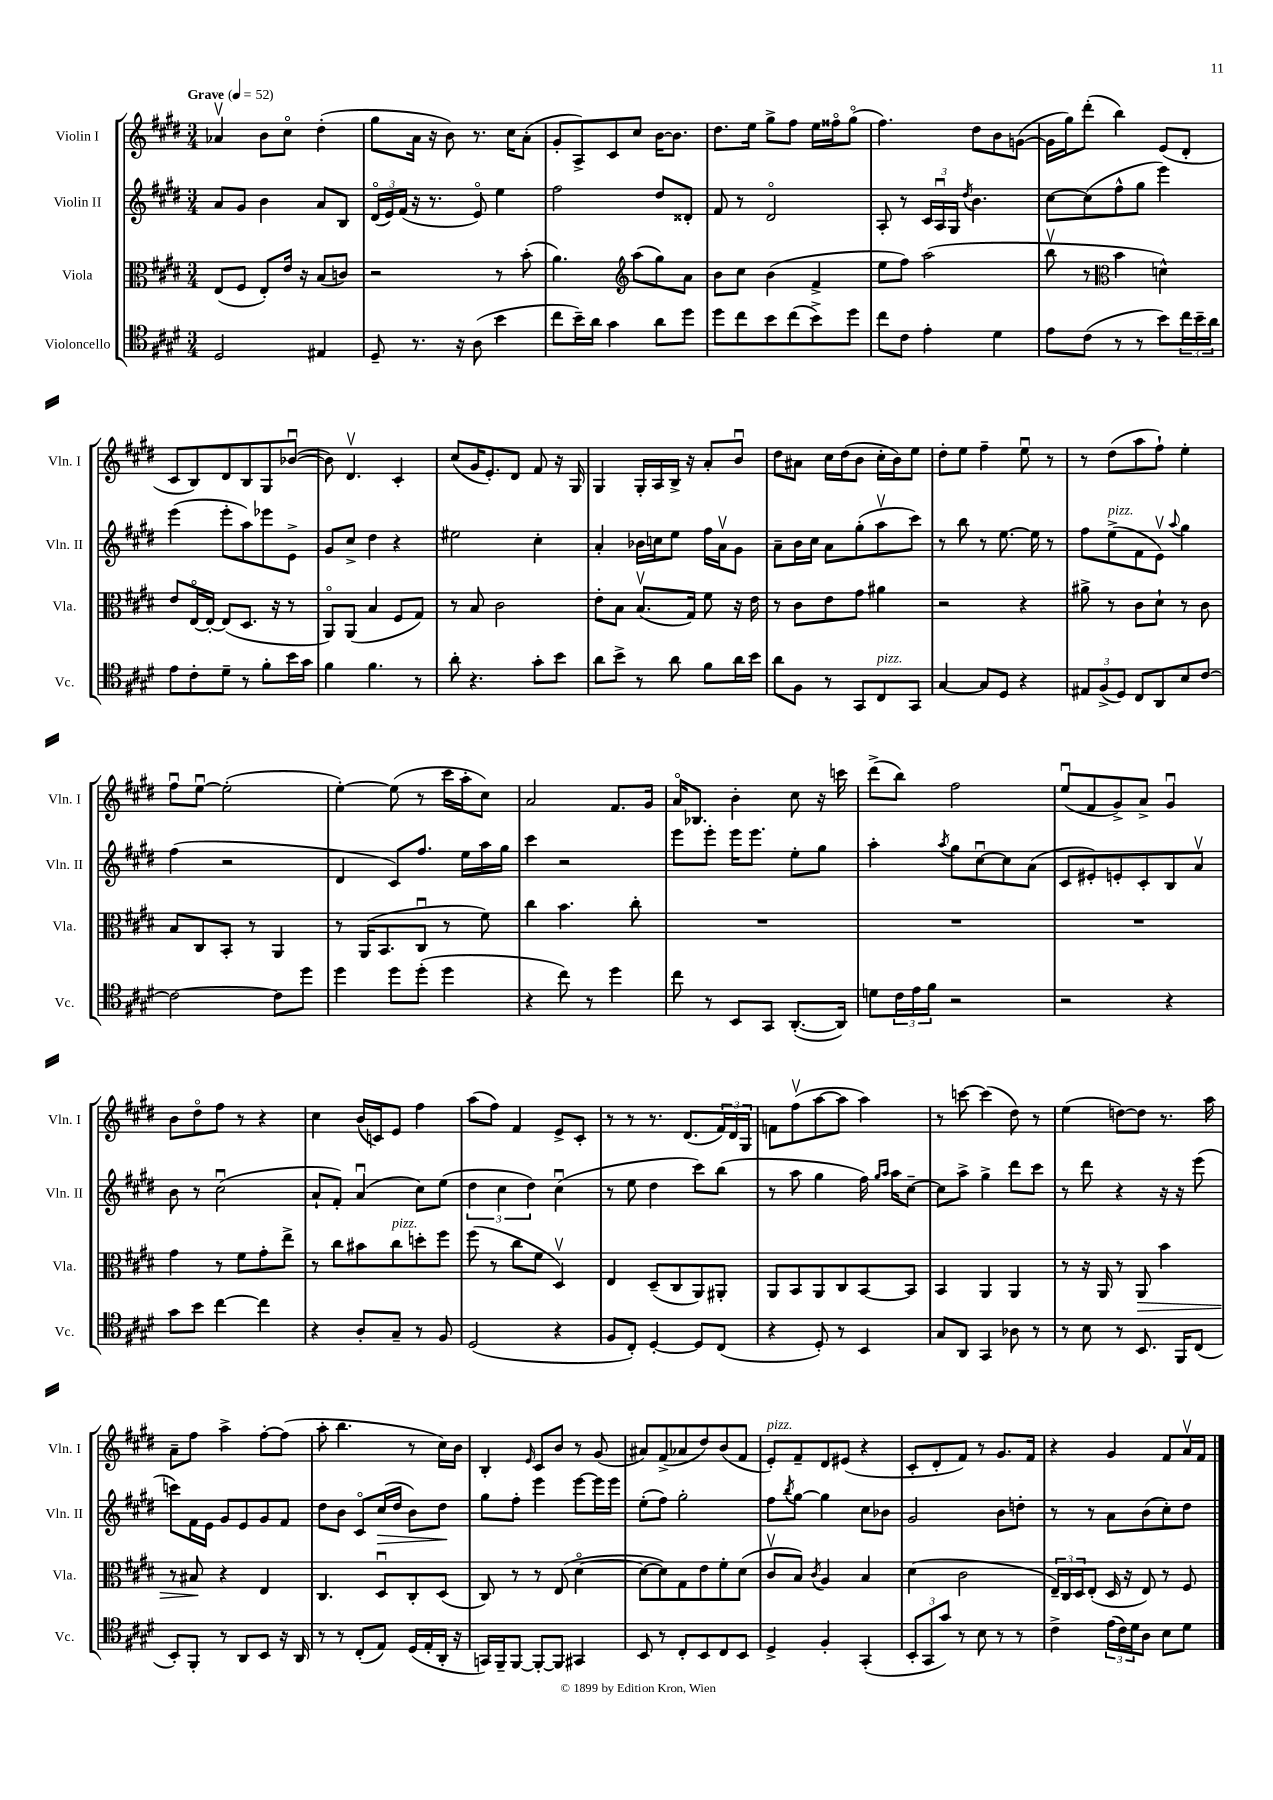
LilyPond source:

<<
\new StaffGroup <<
\new Staff = "s0" \with { instrumentName = "Violin I" shortInstrumentName = "Vln. I" } {
    \clef treble \key e \major \numericTimeSignature \time 3/4 \tempo "Grave" 4 = 52
    aes'4\upbow b'8 cis''8\flageolet dis''4-.( |
    gis''8 a'16 r16 b'8) r8. cis''16 a'8-.( |
    gis'8-. a8->) cis'8 cis''8 b'16~ b'8. |
    dis''8. e''16 gis''8-> fis''8 e''16 fisis''16\flageolet gis''8\flageolet( |
    fis''4.) dis''8 b'8 g'8~( |
    g'16 gis''16) dis'''8-.( b''4) e'8( dis'8-. |
    cis'8 b8) dis'8 b8 gis8 bes'8~\downbow( |
    bes'8) dis'4.\upbow cis'4-. |
    cis''8( gis'16 e'8.-.) dis'8 fis'8 r16 gis16 |
    gis4 gis16-. a16 b16-> r16 a'8-. b'8\downbow |
    dis''8 ais'8 cis''16 dis''16( b'8 cis''16-. b'16) e''8 |
    dis''8-. e''8 fis''4-- e''8\downbow r8 |
    r8 dis''8( a''8 fis''8-!) e''4-. |
    fis''8\downbow e''8~\downbow e''2-.( |
    e''4~-.) e''8( r8 cis'''16 a''16-. cis''8) |
    a'2 fis'8. gis'16 |
    a'16\flageolet bes8. b'4-. cis''8 r16 c'''16 |
    dis'''8->( b''8) fis''2 |
    e''8\downbow( fis'8 gis'8->) a'8-> gis'4\downbow |
    b'8 dis''8\flageolet fis''8 r8 r4 |
    cis''4 b'16( c'16) e'8 fis''4 |
    a''8( fis''8) fis'4 e'8-> cis'8-. |
    r8 r8 r8. dis'8.( \tuplet 3/2 { fis'16) dis'16 gis16 } |
    f'8 fis''8\upbow( a''8~ a''8 a''4) |
    r8 c'''8~ c'''4( dis''8) r8 |
    e''4( d''8~) d''8 r8. a''16 |
    a'8-- fis''8 a''4-> fis''8~-. fis''8( |
    a''8-. b''4. r8 cis''16) b'16 |
    b4-. \grace { e'16 } cis'8 b'8 r8 gis'8( |
    ais'8) fis'8->( aes'8 dis''8) b'8( fis'8 |
    e'8-.^\markup { \italic "pizz." }) fis'8-- dis'8 eis'8( r4 |
    cis'8-. dis'8-. fis'8) r8 gis'8. fis'16 |
    r4 gis'4 fis'8 a'16\upbow fis'16 \bar "|." |
}
\new Staff = "s1" \with { instrumentName = "Violin II" shortInstrumentName = "Vln. II" } {
    \clef treble \key e \major \numericTimeSignature \time 3/4
    a'8 gis'8 b'4 a'8 b8 |
    \tuplet 3/2 { dis'16\flageolet( e'16) fis'16( } r16 r8. e'8\flageolet) e''4 |
    fis''2 dis''8 disis'8-. |
    fis'8 r8 dis'2\flageolet |
    a8-. r8 \tuplet 3/2 { cis'16 a16\downbow gis16 } \acciaccatura { dis''8 } b'4. |
    cis''8~ cis''8( fis''8-^ gis''8 e'''4) |
    e'''4( e'''8-. a''8) ees'''8 e'8-> |
    gis'8 cis''8-> dis''4 r4 |
    eis''2 cis''4-. |
    a'4-. bes'16 c''16 e''8 fis''16 a'16\upbow gis'8 |
    a'8-- b'16 cis''16 a'8 gis''8-.( a''8\upbow cis'''8) |
    r8 b''8 r8 e''8.~ e''16 r8 |
    fis''8 e''8->^\markup { \italic "pizz." }( fis'8 e'8\upbow) \appoggiatura { a''8 } gis''4 |
    fis''4( r2 |
    dis'4 cis'8) fis''8. e''16 a''16 gis''16 |
    cis'''4 r2 |
    e'''8 e'''8-. e'''16 e'''8. e''8-. gis''8 |
    a''4-. \acciaccatura { a''8 } gis''8 cis''8~\downbow cis''8 a'8( |
    cis'8 eis'8-.) e'8-. cis'8-. b8 a'8\upbow |
    b'8 r8 cis''2\downbow( |
    a'8-! fis'8-.) a'4\downbow( cis''8) e''8( |
    \tuplet 3/2 { dis''4 cis''4 dis''4) } cis''4\downbow( |
    r8 e''8 dis''4 cis'''8) b''8( |
    r8 a''8 gis''4 fis''16) \grace { gis''16 a''16 } a''16 cis''8~-- |
    cis''8 a''8-> gis''4-> dis'''8 cis'''8 |
    r8 dis'''8 r4 r16 r16 e'''8( |
    c'''8) fis'16 e'16 gis'8 e'8 gis'8 fis'8 |
    dis''8 b'8 cis'8\flageolet cis''16\>( dis''16 b'8) dis''8\! |
    gis''8 fis''8-. e'''4 e'''8~ e'''16 e'''16 |
    e''8-.( fis''8) gis''2-. |
    fis''8 \acciaccatura { b''8 } gis''8~ gis''4 cis''8 bes'8 |
    gis'2 b'8 d''8-. |
    r8 r8 a'8 b'8( cis''8-.) dis''8 \bar "|." |
}
\new Staff = "s2" \with { instrumentName = "Viola" shortInstrumentName = "Vla." } {
    \clef alto \key e \major \numericTimeSignature \time 3/4
    e8( fis8 e8-.) e'16 r16 b8( c'8) |
    r2 r8 b'8-.( |
    a'4.) \clef treble a''8( gis''8) a'8 |
    b'8 cis''8 b'4( fis'4-> |
    e''8 fis''8) a''2( |
    b''8\upbow r8 \clef alto b'4 d'4-^) |
    e'8 e16~\flageolet e16~-. e8( dis8. r16 r8 |
    a,8\flageolet) a,8( b4 fis8 gis8) |
    r8 b8 cis'2 |
    e'8-. b8 b8.\upbow( gis16) fis'8 r16 e'16 |
    r8 cis'8 e'8 gis'8 ais'4 |
    r2 r4 |
    ais'8-> r8 cis'8 dis'8-! r8 cis'8 |
    b8 cis8 b,8-. r8 a,4 |
    r8 a,16( b,8. cis8\downbow r8 fis'8) |
    cis''4 b'4. cis''8-. |
    R2. |
    R2. |
    R2. |
    gis'4 r8 fis'8 gis'8-. e''8-> |
    r8 cis''8 bis'8 cis''8^\markup { \italic "pizz." } d''8-. fis''8 |
    fis''8( r8 cis''8 fis'8 dis4\upbow) |
    e4 dis8--( cis8 a,8) ais,8-. |
    a,8 b,8 a,8 cis8 b,8~ b,8 |
    b,4 a,4 a,4 |
    r8 r16 a,16 r8 a,8\> b'4 |
    r8 bis8\! r4 e4 |
    cis4. dis8\downbow cis8-. dis8( |
    cis8) r8 r8 e8( dis'4~\flageolet |
    dis'8~ dis'8) gis8 e'8 fis'8-. dis'8( |
    cis'8\upbow b8) \acciaccatura { cis'8 } a4 b4 |
    dis'4( cis'2 |
    \tuplet 3/2 { e16--) cis16 dis16 } e8-.( dis16 r16 e8) r8 fis8 \bar "|." |
}
\new Staff = "s3" \with { instrumentName = "Violoncello" shortInstrumentName = "Vc." } {
    \clef tenor \key e \major \numericTimeSignature \time 3/4
    dis2 eis4 |
    dis8-- r8. r16 a8( b'4 |
    cis''8 b'16--) a'16 gis'4 a'8 dis''8 |
    dis''8 cis''8 b'8 cis''8( b'8->) dis''8 |
    cis''8 cis'8 e'4-. dis'4 |
    e'8 cis'8( r8 r8 b'8) \tuplet 3/2 { cis''16 b'16-- a'16 } |
    e'8 cis'8-. dis'8-- r8 fis'8-. b'16 gis'16 |
    fis'4 fis'4. r8 |
    a'8-. r4. gis'8-. b'8 |
    a'8 b'8-> r8 a'8 fis'8 a'16 b'16 |
    a'8 fis8 r8 gis,8 cis8^\markup { \italic "pizz." } gis,8 |
    gis4~ gis8 dis8 r4 |
    \tuplet 3/2 { eis8 fis8->( dis8) } cis8 a,8 b8 cis'8~ |
    cis'2~ cis'8 dis''8 |
    dis''4 dis''8 dis''8-.( dis''4 |
    r4 cis''8) r8 dis''4 |
    cis''8 r8 b,8 gis,8 a,8.~-.( a,16) |
    d'8 \tuplet 3/2 { cis'16 e'16 fis'16 } r2 |
    r2 r4 |
    gis'8 b'8 cis''4~ cis''4 |
    r4 a8-. gis8-- r8 fis8 |
    dis2( r4 |
    fis8 cis8-.) dis4~-. dis8 cis8( |
    r4 dis8-.) r8 b,4 |
    gis8 a,8 gis,4 aes8 r8 |
    r8 b8 r8 b,8. fis,16 cis8( |
    b,8-.) fis,8-. r8 a,8 b,8 r16 a,16 |
    r8 r8 cis8-.( e8) dis16( e16-. a,16-. r16 |
    g,16) fis,16-- fis,8~ fis,8~-. fis,8 gis,4 |
    b,8 r8 cis8-. b,8 cis8 b,8 |
    dis4-> fis4-. gis,4-.( |
    \tuplet 3/2 { b,8-. gis,8 gis'8) } r8 b8 r8 r8 |
    cis'4-> \tuplet 3/2 { e'16( cis'16) dis'16 } a8 b8 dis'8 \bar "|." |
}
>>
>>
\layout { \context { \Score \remove "Bar_number_engraver" } }
